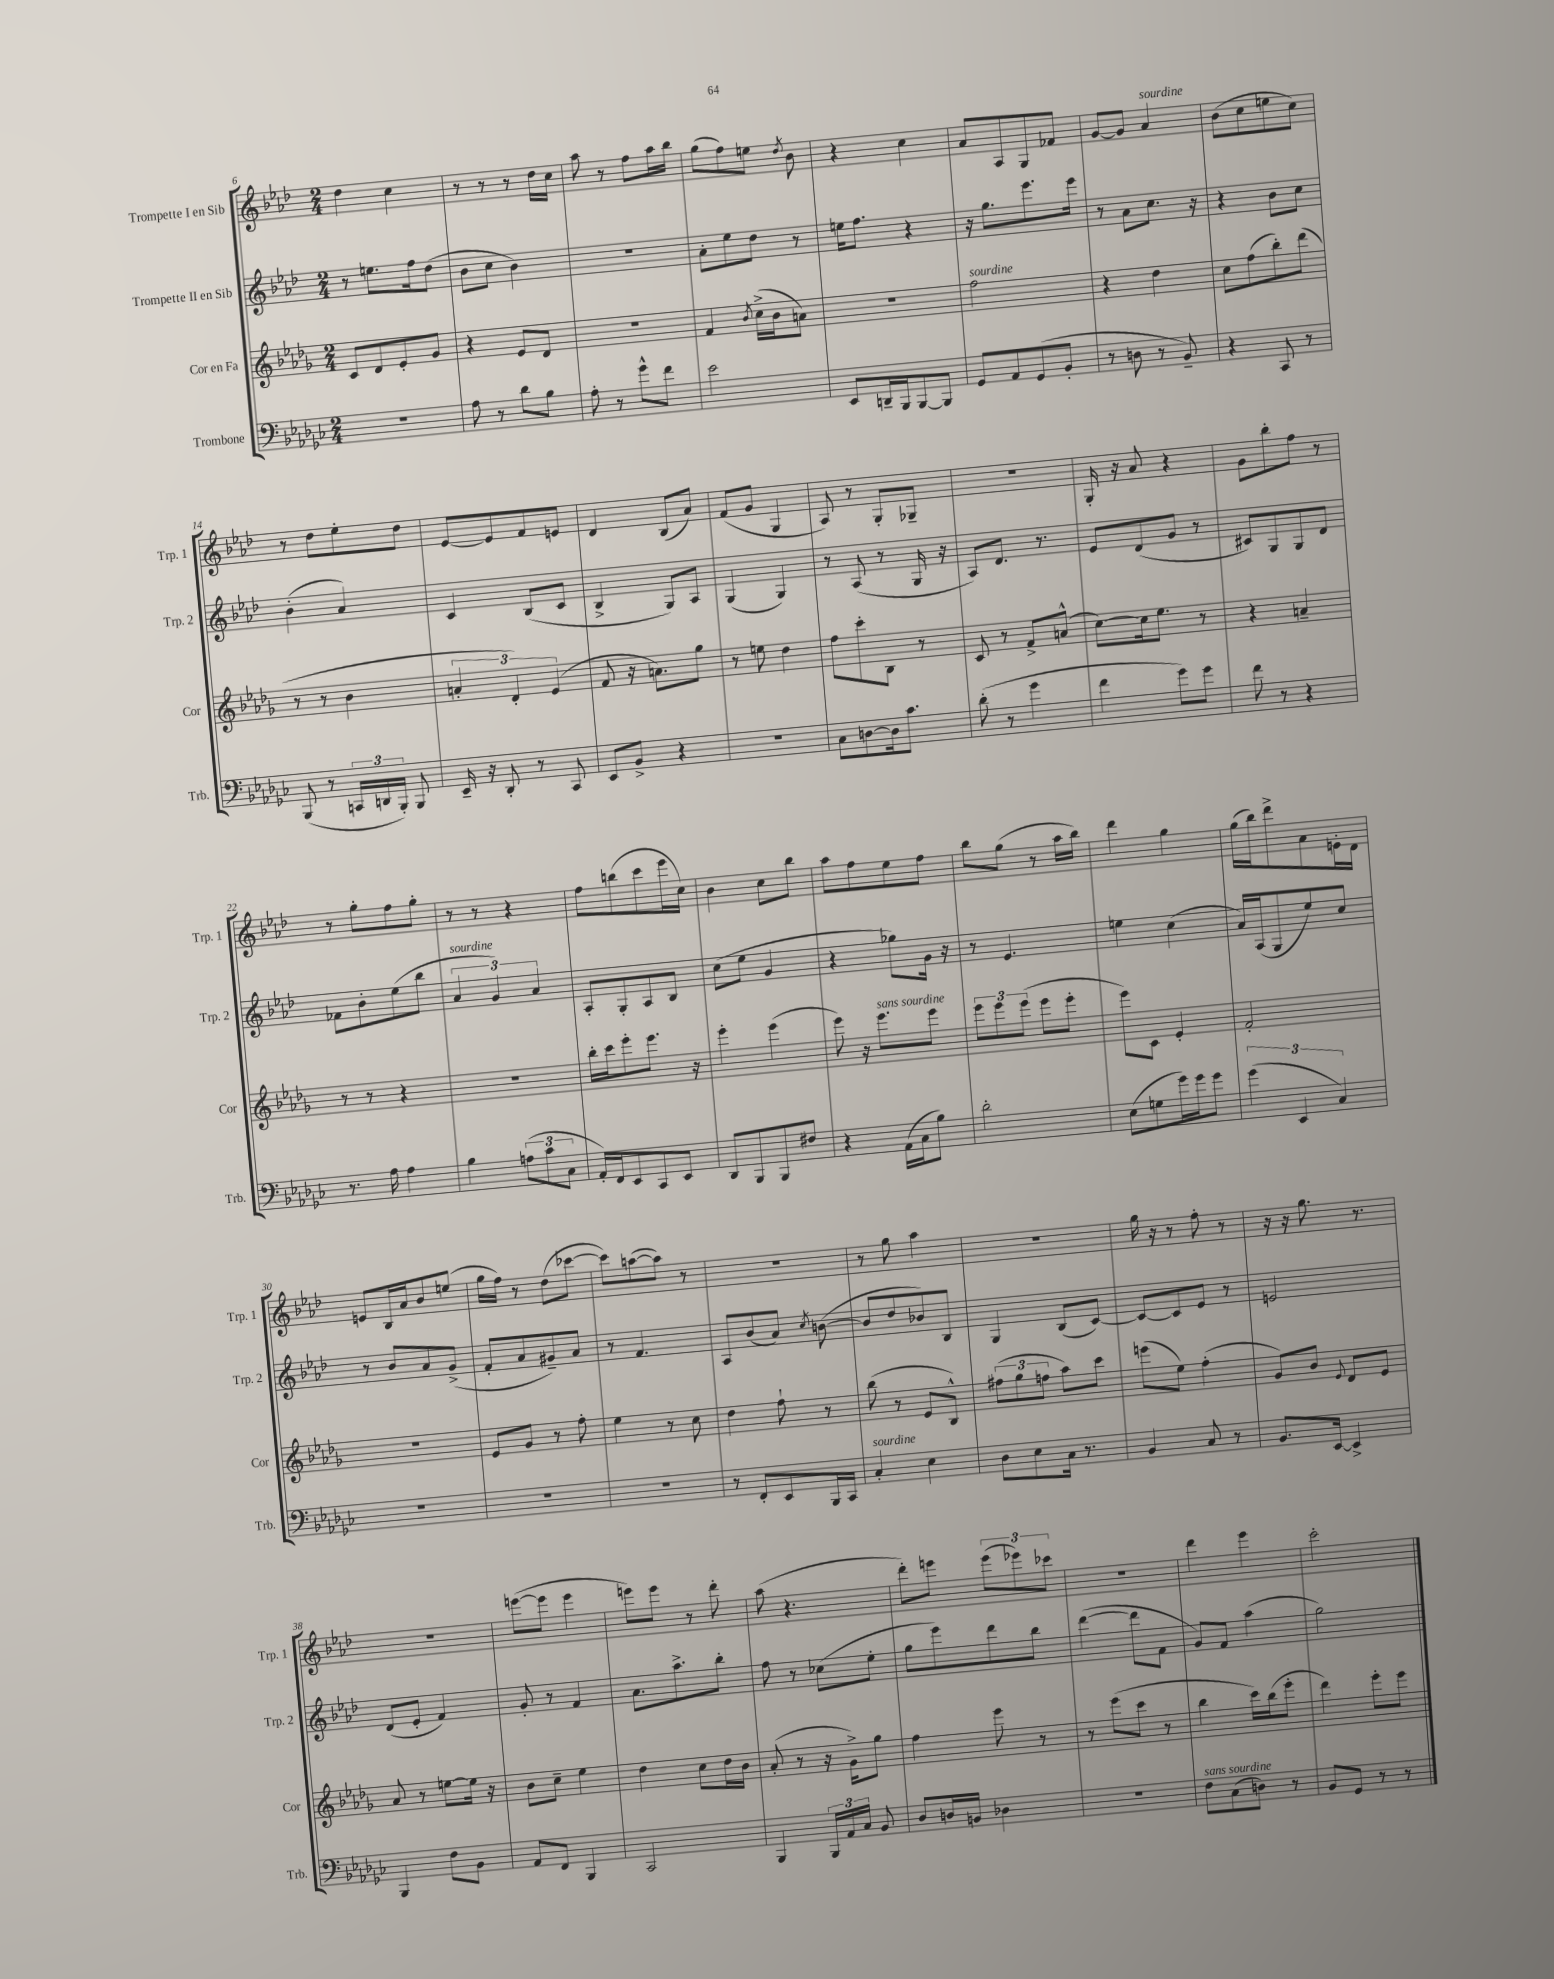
<<
\new StaffGroup <<
\new Staff = "s0" \with { instrumentName = "Trompette I en Sib" shortInstrumentName = "Trp. 1" } {
    \clef treble \key aes \major \numericTimeSignature \time 2/4
    \autoBeamOff des''4 c''4 |
    r8 r8 r8 des''16[ c''16] |
    aes''8 r8 f''8[ aes''16 bes''16] |
    g''8[( f''8) e''8] \acciaccatura { des''8 } bes'8 |
    r4 c''4 |
    aes'8[ aes8 g8 fes'8] |
    g'8[~ g'8] aes'4^\markup { \italic "sourdine" } |
    bes'8[( c''8 e''8 c''8]) |
    r8 des''8[ ees''8-. des''8] |
    ees'8[~ ees'8 f'8 e'8] |
    des'4 bes8[( aes'8]) |
    f'8[( g'8] g4 |
    aes8) r8 g8[-. ges8]-- |
    r2 |
    g16-. r16 aes'8 r4 |
    g'8[ bes''8-. f''8] r8 |
    r8 g''8[-. f''8 g''8]-. |
    r8 r8 r4 |
    f''8[ b''8( c'''8 ees'''16 c''16]) |
    bes'4 c''8[ bes''8] |
    aes''8[ f''8 ees''8 f''8] |
    bes''8[ g''8]( r8 aes''16[ bes''16]) |
    des'''4 g''4 |
    g''16[( bes''16) des'''8-> aes'8 e'16-. des'16] |
    e'8[ bes16 aes'16 bes'8 e''8]( |
    g''16[ f''16]) r8 des''8[( ces'''8]~ |
    ces'''8[) a''8~( a''8]) r8 |
    R2 |
    r8 g''8 aes''4 |
    r2 |
    g''16 r16 r8 f''8-. r8 |
    r16 r16 g''8. r8. |
    R2 |
    e'''8[~( e'''8] e'''4 |
    e'''8[) e'''8] r8 des'''8-. |
    aes''8( r4. |
    des'''8[-.) e'''8] \tuplet 3/2 { e'''8[( ees'''8) ces'''8] } |
    R2 |
    des'''4 ees'''4 |
    c'''2-. \bar "|." |
}
\new Staff = "s1" \with { instrumentName = "Trompette II en Sib" shortInstrumentName = "Trp. 2" } {
    \clef treble \key aes \major \numericTimeSignature \time 2/4
    \autoBeamOff r8 e''8.[ f''16 des''8]( |
    bes'8[ c''8] bes'4) |
    r2 |
    aes'8[-. ees''8 des''8] r8 |
    e''16[ f''8.] r4 |
    r16 g''8.[ ees'''8. ees'''16] |
    r8 aes'8[ c''8.] r16 |
    r4 bes'8[ c''8] |
    bes'4-.( aes'4) |
    c'4 bes8[( c'8] |
    bes4-> g8[) aes8] |
    g4( g4) |
    r8 aes8( r8 g16 r16 |
    aes8[) des'8.] r8. |
    ees'8[ des'8( g'8] r8 |
    cis'8[) g8 g8 des'8] |
    fes'8[ bes'8-. ees''8( bes''8] |
    \tuplet 3/2 { aes'4^\markup { \italic "sourdine" } g'4) aes'4 } |
    aes8[-. g8-. aes8 bes8] |
    c''8[( ees''8] g'4 |
    r4 ges''8[) g'16] r16 |
    r8 ees'4. |
    e''4 c''4( |
    aes'16[) aes16( g8 ees''8) c''8] |
    r8 bes'8[ aes'8 g'8]->( |
    f'8[-. aes'8 gis'8--) aes'8] |
    r8 f'4. |
    aes8[ bes'8( aes'8]) \acciaccatura { c''8 } b'8~( |
    b'8[ des''8 bes'8) bes8] |
    g4 bes8[( c'8]~) |
    c'8[~ c'8 ees'8] r8 |
    e'2 |
    des'8[( ees'8]-. f'4) |
    g'8-. r8 f'4 |
    aes'8.[ aes''8.-> bes''8]-. |
    f''8 r8 ces''8[( ees''8]-. |
    g''8[ ees'''8) des'''8 bes''8] |
    des'''4~( des'''8[ f'8] |
    g'8[) f'8] aes''4( |
    g''2) \bar "|." |
}
\new Staff = "s2" \with { instrumentName = "Cor en Fa" shortInstrumentName = "Cor" } {
    \clef treble \key des \major \numericTimeSignature \time 2/4
    \autoBeamOff c'8[ des'8 ees'8-. ges'8] |
    r4 ees'8[ des'8] |
    R2 |
    f'4 \acciaccatura { bes'8 } c''16[->( bes'16 a'8]) |
    R2 |
    f''2^\markup { \italic "sourdine" } |
    r4 des''4 |
    c''8[ f''8( bes''8-.) des'''8]( |
    r8 r8 bes'4 |
    \tuplet 3/2 { a'4-. des'4-.) ees'4( } |
    f'8 r16 a'8.[) ges''8] |
    r8 e''8 des''4 |
    f''8[ c'''8-. bes8] r8 |
    c'8 r8 f'8[-> a'8]-^( |
    c''8[~) c''16 ees''8.] r8 |
    r4 a'4-- |
    r8 r8 r4 |
    R2 |
    bes''16[-. c'''16 ees'''8-. ees'''8.] r16 |
    ees'''4-. ees'''4( |
    ees'''8) r16 ees'''8.[^\markup { \italic "sans sourdine" } ees'''8] |
    \tuplet 3/2 { ees'''8[ ees'''8 ees'''8]( } ees'''8[ ees'''8]-. |
    ees'''8[) c'8] ees'4-. |
    f'2-. |
    r2 |
    ees'8[ ges'8] r8 f''8-. |
    ees''4 r8 c''8 |
    des''4 f''8-! r8 |
    bes''8( r8 ees'8[ bes8]-^) |
    \tuplet 3/2 { fis''8[( ges''8 f''8] } aes''8[) c'''8] |
    e'''8[( ees''8]) f''4-.( |
    ges'8[) bes'8] \appoggiatura { ees'8 } des'8[ ees'8] |
    aes'8 r8 e''8[~ e''16] r16 |
    bes'8[ c''8]-- ees''4 |
    des''4 c''8[ des''16 bes'16] |
    aes'8-.( r8 r16 ges'16[->) ges''8] |
    f''4 ees'''8 r8 |
    r8 ees'''8[( c'''8] r8 |
    bes''4 c'''16[) bes''16( ees'''8]-. |
    des'''4) ees'''8[-. ees'''8] \bar "|." |
}
\new Staff = "s3" \with { instrumentName = "Trombone" shortInstrumentName = "Trb." } {
    \clef bass \key ges \major \numericTimeSignature \time 2/4
    \autoBeamOff r2 |
    aes8 r8 des'8[ bes8] |
    aes8-. r8 ges'8[-^ f'8] |
    ees'2 |
    ees,8[ d,16-- bes,,16 bes,,8~ bes,,8] |
    ges,8[ aes,8 ges,8( bes,8]-. |
    r8 d8 r8 bes,8--) |
    r4 ces,8 r8 |
    bes,,8( r8 \tuplet 3/2 { c,16[ d,16 bes,,16]-.) } bes,,8 |
    ees,16-- r16 des,8-. r8 ces,8 |
    ees,8[ bes,8]-> r4 |
    r2 |
    ces8[ d8~ d16 ces'8.] |
    des'8-.( r8 ges'4 |
    f'4 ges'8[) ges'8] |
    f'8 r8 r4 |
    r8. aes16 aes4 |
    bes4 \tuplet 3/2 { a8[( ces'8 ces8] } |
    aes,16[-.) f,16 ees,8 ces,8 ees,8] |
    des,8[ bes,,8 bes,,8 fis8] |
    r4 aes,16[( ces16 bes8]) |
    des'2-. |
    ees8[( g8 ges'16) ges'16 ges'8] |
    \tuplet 3/2 { ges'4( ees,4 ces4) } |
    R2 |
    R2 |
    R2 |
    r8 f,8[-. ees,8 bes,,16 ces,16] |
    ces4-.^\markup { \italic "sourdine" } ees4 |
    des8[ ees8 ces16] r8. |
    bes,4 ces8 r8 |
    bes,8.[ ees,16]~ ees,4-> |
    bes,,4 f8[ bes,8] |
    aes,8[ f,8] bes,,4 |
    ces,2 |
    bes,,4 \tuplet 3/2 { bes,,16[ aes,16 ces16] } bes,8 |
    des8[ d16 b,16] des4 |
    R2 |
    f8[^\markup { \italic "sans sourdine" } ces8( d8]) r8 |
    bes,8[ ges,8] r8 r8 \bar "|." |
}
>>
>>
\layout { \context { \Score currentBarNumber = #6 } }
